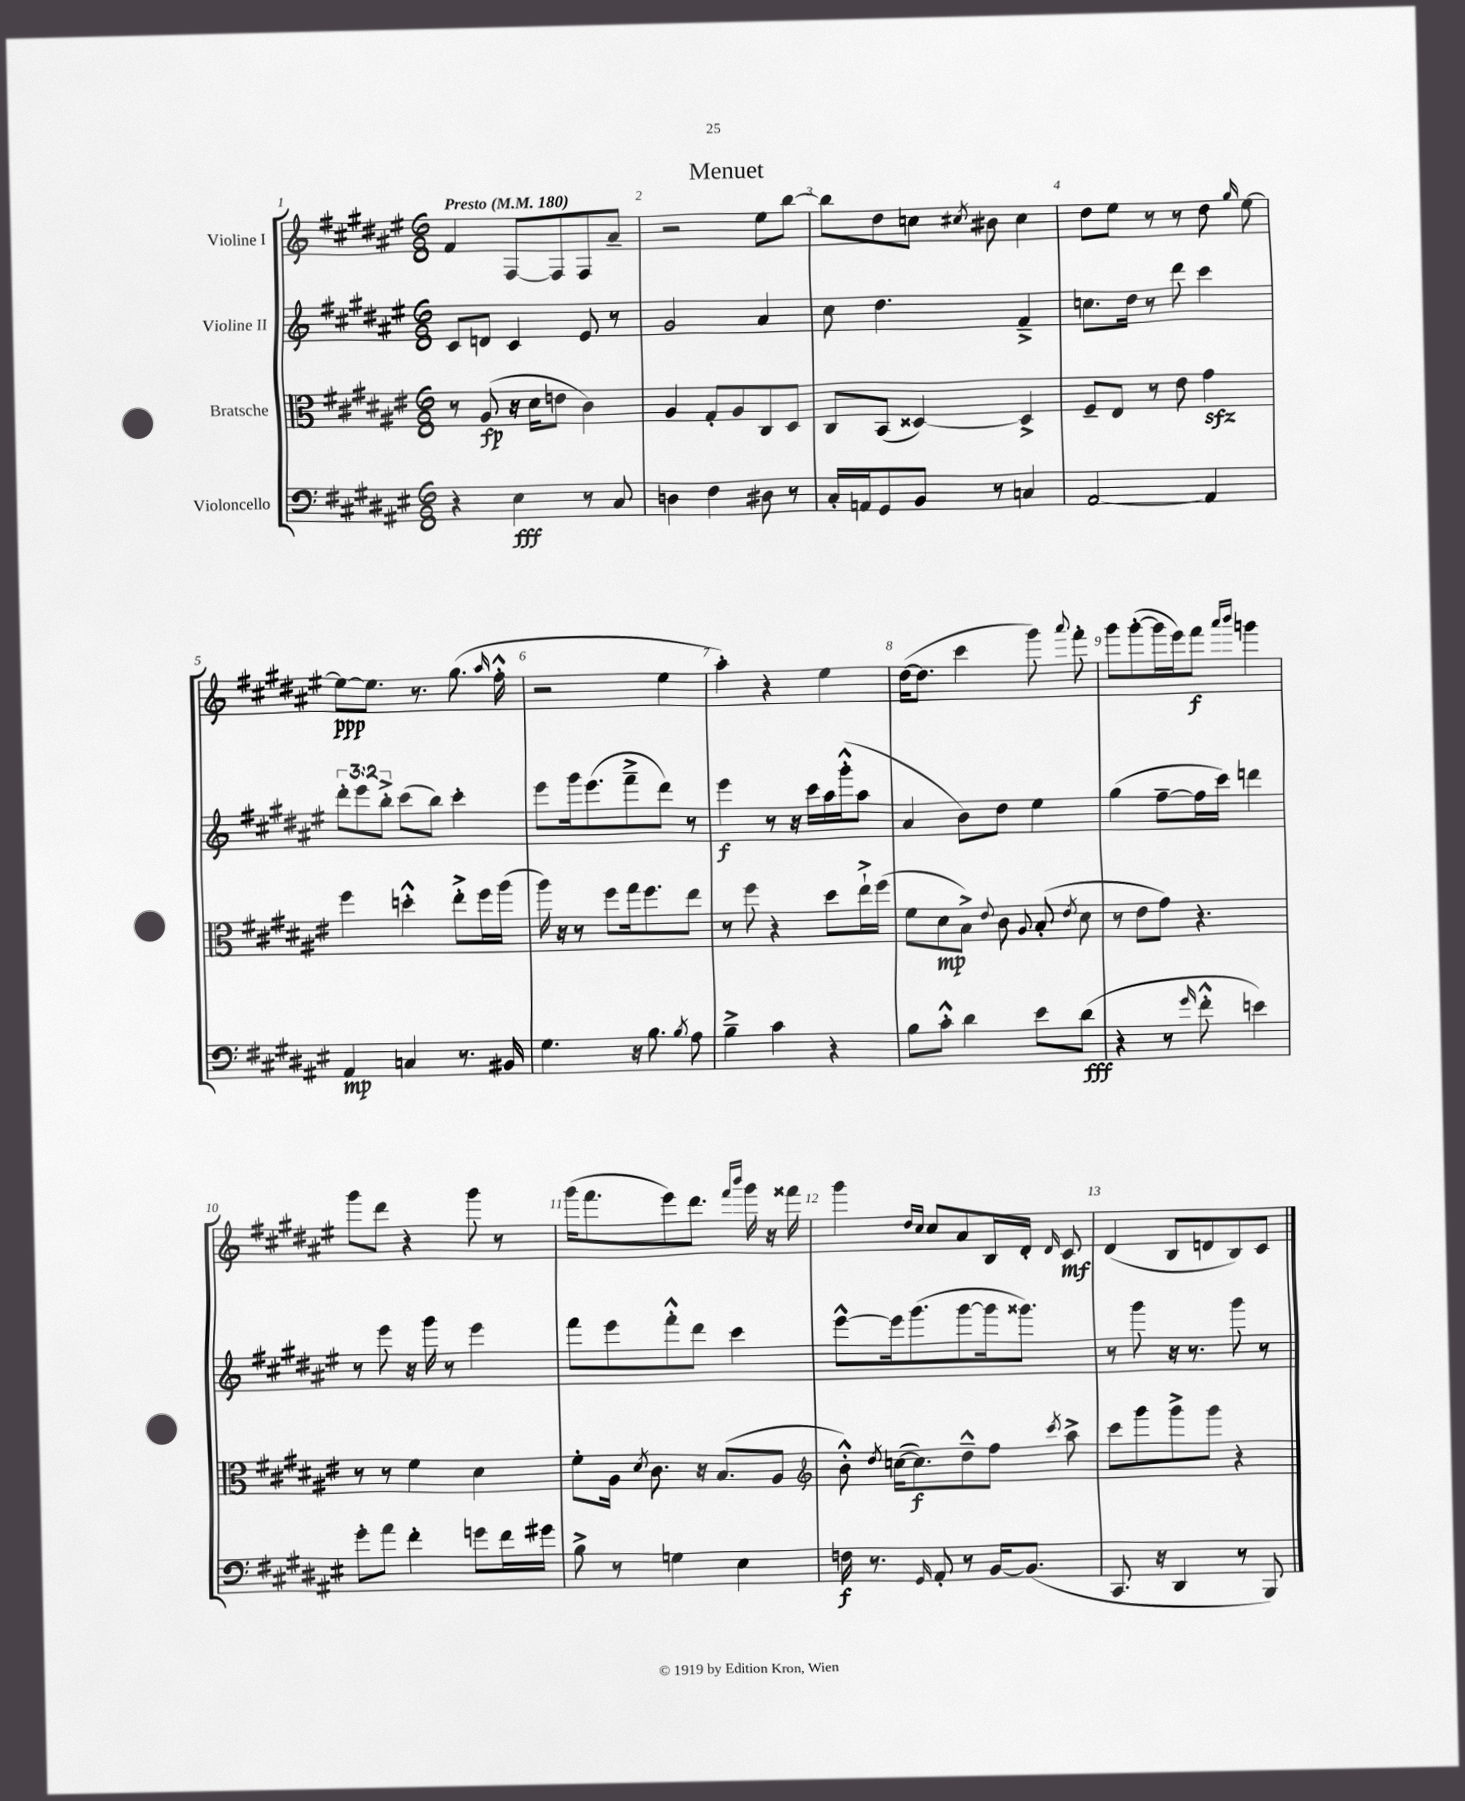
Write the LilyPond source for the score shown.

\header { title = "Menuet" }
<<
\new StaffGroup <<
\new Staff = "s0" \with { instrumentName = "Violine I" } {
    \clef treble \key fis \major \numericTimeSignature \time 6/8 \tempo "Presto" 4 = 180
    \autoBeamOff fis'4 fis8[~ fis8 fis8 ais'8]-- |
    r2 eis''8[ b''8]~ |
    b''8[ dis''8 c''8] \acciaccatura { cis''8 } bis'8 cis''4 |
    dis''8[ eis''8] r8 r8 dis''8 \grace { gis''16 } eis''8~ |
    eis''8[~\ppp eis''8.] r8. gis''8.( \grace { ais''16 } fis''16-.-^ |
    r2 eis''4 |
    ais''4-.) r4 eis''4 |
    dis''16[~( dis''8.] cis'''4 gis'''8) \appoggiatura { ais'''8 } fis'''8-. |
    gis'''8[ gis'''8~-.( gis'''16 eis'''16) fis'''8]\f \grace { ais'''16[ b'''16] } g'''4 |
    gis'''8[ dis'''8] r4 gis'''8 r8 |
    gis'''16[( fis'''8. eis'''8) dis'''8.] \grace { fis'''16[ b'''16] } gis'''16 r16 fisis'''16 |
    gis'''4 \grace { dis''16[ cis''16] } cis''8[ ais'8 b16 dis'16]-. \grace { dis'16 } cis'8\mf |
    dis'4( b8[ d'8 b8) cis'8] \bar "|." |
}
\new Staff = "s1" \with { instrumentName = "Violine II" } {
    \clef treble \key fis \major \numericTimeSignature \time 6/8 \override Staff.TupletNumber.text = #tuplet-number::calc-fraction-text
    \autoBeamOff cis'8[ d'8] cis'4 eis'8 r8 |
    gis'2 ais'4 |
    cis''8 dis''4. fis'4---> |
    c''8.[ dis''16] r8 dis'''8 cis'''4 |
    \tuplet 3/2 { dis'''8[-. eis'''8 b''8]-.-> } cis'''8[( b''8]) cis'''4-. |
    eis'''8[ gis'''16 eis'''8.( fis'''8---> dis'''8]) r8 |
    eis'''4\f r8 r16 cis'''16[ ais''16 gis'''16-.-^( ais''8] |
    ais'4 b'8[) dis''8] eis''4 |
    gis''4( fis''8[~-- fis''16 cis'''16]) d'''4 |
    r8 eis'''8 r16 gis'''16 r8 eis'''4 |
    fis'''8[ eis'''8 fis'''8-.-^ dis'''8] cis'''4 |
    eis'''8[~-^ eis'''16 gis'''8.( gis'''8~ gis'''16 gisis'''8.]) |
    r8 gis'''8 r16 r8. gis'''8 r8 \bar "|." |
}
\new Staff = "s2" \with { instrumentName = "Bratsche" } {
    \clef alto \key fis \major \numericTimeSignature \time 6/8
    \autoBeamOff r8 ais8\fp( r16 dis'16[ e'8] cis'4) |
    ais4 gis8[-. ais8 cis8 dis8] |
    cis8[ b,8]( disis4~) disis4-> |
    fis8[-- eis8] r8 eis'8 gis'4\sfz |
    fis''4 d''4-.-^ eis''8[-.-> fis''16 ais''16]( |
    ais''16) r16 r8 fis''8[ gis''16 fis''8. eis''8] |
    r8 fis''8 r4 dis''8[ eis''16-!-> fis''16]( |
    fis'8[ dis'8\mp b8]->) \appoggiatura { eis'8 } cis'8 \appoggiatura { ais8 } b8-.( \acciaccatura { eis'8 } dis'8 |
    r8 eis'8[ gis'8]) r4. |
    r8 r8 fis'4 dis'4 |
    fis'8[-. ais16] \acciaccatura { dis'8 } cis'8. r16 b8.[( ais8] |
    \clef treble b'8-.-^) \acciaccatura { dis''8 } c''16[~( c''8.\f) dis''8---^ fis''8] \acciaccatura { cis'''8 } ais''8-> |
    cis'''8[ gis'''8 gis'''8-> gis'''8] r4 \bar "|." |
}
\new Staff = "s3" \with { instrumentName = "Violoncello" } {
    \clef bass \key fis \major \numericTimeSignature \time 6/8
    \autoBeamOff r4 eis4\fff r8 cis8 |
    d4 fis4 dis8 r8 |
    cis16[-. a,16 gis,8 b,8] r8 c4 |
    ais,2~ ais,4 |
    ais,4\mp c4 r8. bis,16 |
    gis4. r16 b8. \acciaccatura { b8 } ais8 |
    b4---> cis'4 r4 |
    b8[ cis'8]-.-^ dis'4 eis'8[ dis'8]\fff( |
    r4 r8 \grace { gis'16 } fis'8-.-^ e'4) |
    gis'8[-. ais'8] fis'4-. g'8[ fis'16 gis'16] |
    b8-> r8 g4 eis4 |
    f16\f r8. \grace { gis,16 } ais,8-. r8 b,16[~ b,8.]( |
    cis,8. r16 dis,4 r8 b,,8) \bar "|." |
}
>>
>>
\layout { \context { \Score \override BarNumber.break-visibility = ##(#f #t #t) barNumberVisibility = #all-bar-numbers-visible } }
